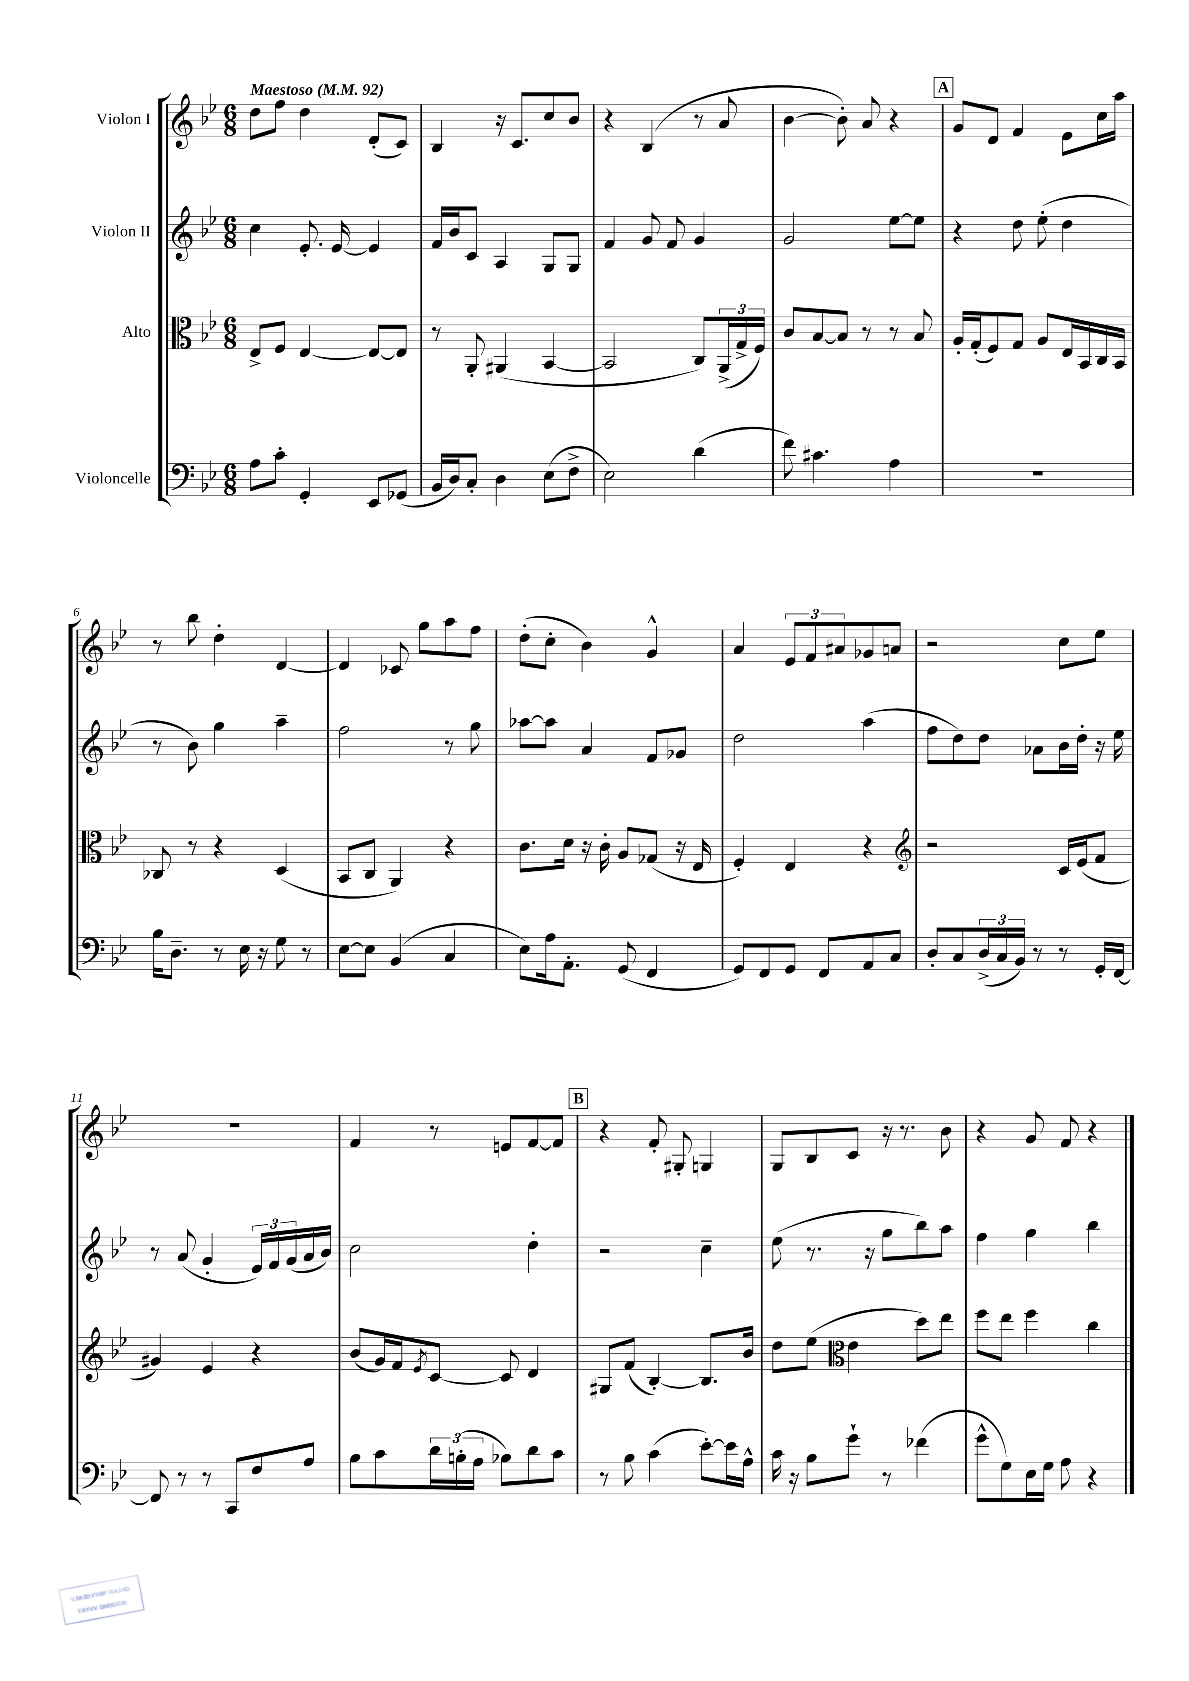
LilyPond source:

<<
\new StaffGroup <<
\new Staff = "s0" \with { instrumentName = "Violon I" } {
    \clef treble \key bes \major \numericTimeSignature \time 6/8 \tempo "Maestoso" 4 = 92
    d''8 f''8 d''4 d'8-.( c'8) |
    bes4 r16 c'8. c''8 bes'8 |
    r4 bes4( r8 a'8 |
    bes'4~ bes'8-.) a'8 r4 |
    \mark \markup { \box "A" } g'8 d'8 f'4 ees'8 c''16 a''16 |
    r8 bes''8 d''4-. d'4~ |
    d'4 ces'8 g''8 a''8 f''8 |
    d''8-.( c''8-. bes'4) g'4-^ |
    a'4 \tuplet 3/2 { ees'8 f'8 ais'8 } ges'8 a'8 |
    r2 c''8 ees''8 |
    R2. |
    f'4 r8 e'8 f'8~ f'8 |
    \mark \markup { \box "B" } r4 f'8-. gis8-. g4 |
    g8 bes8 c'8 r16 r8. bes'8 |
    r4 g'8 f'8 r4 \bar "|." |
}
\new Staff = "s1" \with { instrumentName = "Violon II" } {
    \clef treble \key bes \major \numericTimeSignature \time 6/8
    c''4 ees'8.-. ees'16~ ees'4 |
    f'16 bes'16 c'8 a4 g8 g8 |
    f'4 g'8 f'8 g'4 |
    g'2 ees''8~ ees''8 |
    \mark \markup { \box "A" } r4 d''8 ees''8-.( d''4 |
    r8 bes'8) g''4 a''4-- |
    f''2 r8 g''8 |
    aes''8~ aes''8 a'4 f'8 ges'8 |
    d''2 a''4( |
    f''8 d''8) d''8 aes'8 bes'16 d''16-. r16 ees''16 |
    r8 a'8( g'4-. \tuplet 3/2 { ees'16) f'16 g'16( } a'16 bes'16) |
    c''2 d''4-. |
    \mark \markup { \box "B" } r2 c''4-- |
    ees''8( r8. r16 g''8 bes''8) a''8 |
    f''4 g''4 bes''4 \bar "|." |
}
\new Staff = "s2" \with { instrumentName = "Alto" } {
    \clef alto \key bes \major \numericTimeSignature \time 6/8
    ees8-> f8 ees4~ ees8~ ees8 |
    r8 a,8-. ais,4( bes,4~ |
    bes,2 c8) \tuplet 3/2 { a,16->( g16-> f16) } |
    c'8 bes8~ bes8 r8 r8 bes8 |
    \mark \markup { \box "A" } a16-. g16-.( f8) g8 a8 ees16 bes,16 c16 bes,16 |
    ces8 r8 r4 d4( |
    bes,8 c8 a,4) r4 |
    c'8. d'16 r16 c'16-. a8 ges8( r16 ees16 |
    f4-.) ees4 r4 |
    \clef treble r2 c'16 ees'16( f'8 |
    gis'4) ees'4 r4 |
    bes'8( g'16) f'16 \acciaccatura { ees'8 } c'8~ c'8 d'4 |
    \mark \markup { \box "B" } gis8 f'8( bes4~-.) bes8. bes'16 |
    d''8 ees''8( \clef alto ees'4 d''8) ees''8 |
    f''8 ees''8 f''4 c''4 \bar "|." |
}
\new Staff = "s3" \with { instrumentName = "Violoncelle" } {
    \clef bass \key bes \major \numericTimeSignature \time 6/8
    a8 c'8-. g,4-. ees,8 ges,8( |
    bes,16 d16) c8-. d4 ees8( f8-> |
    ees2) d'4( |
    f'8) cis'4. a4 |
    \mark \markup { \box "A" } R2. |
    bes16 d8.-- r8 ees16 r16 g8 r8 |
    ees8~ ees8 bes,4( c4 |
    ees8) a16 a,8.-. g,8( f,4 |
    g,8) f,8 g,8 f,8 a,8 c8 |
    d8-. c8 \tuplet 3/2 { d16->( c16 bes,16) } r8 r8 g,16-. f,16~ |
    f,8 r8 r8 c,8 f8 a8 |
    bes8 c'8 \tuplet 3/2 { d'16 b16-.( a16 } bes8) d'8 c'8 |
    \mark \markup { \box "B" } r8 bes8 c'4( ees'8~-.) ees'16 a16-^ |
    c'16 r16 bes8 g'8-! r8 fes'4( |
    g'8-^ g8) ees16 g16 a8 r4 \bar "|." |
}
>>
>>
